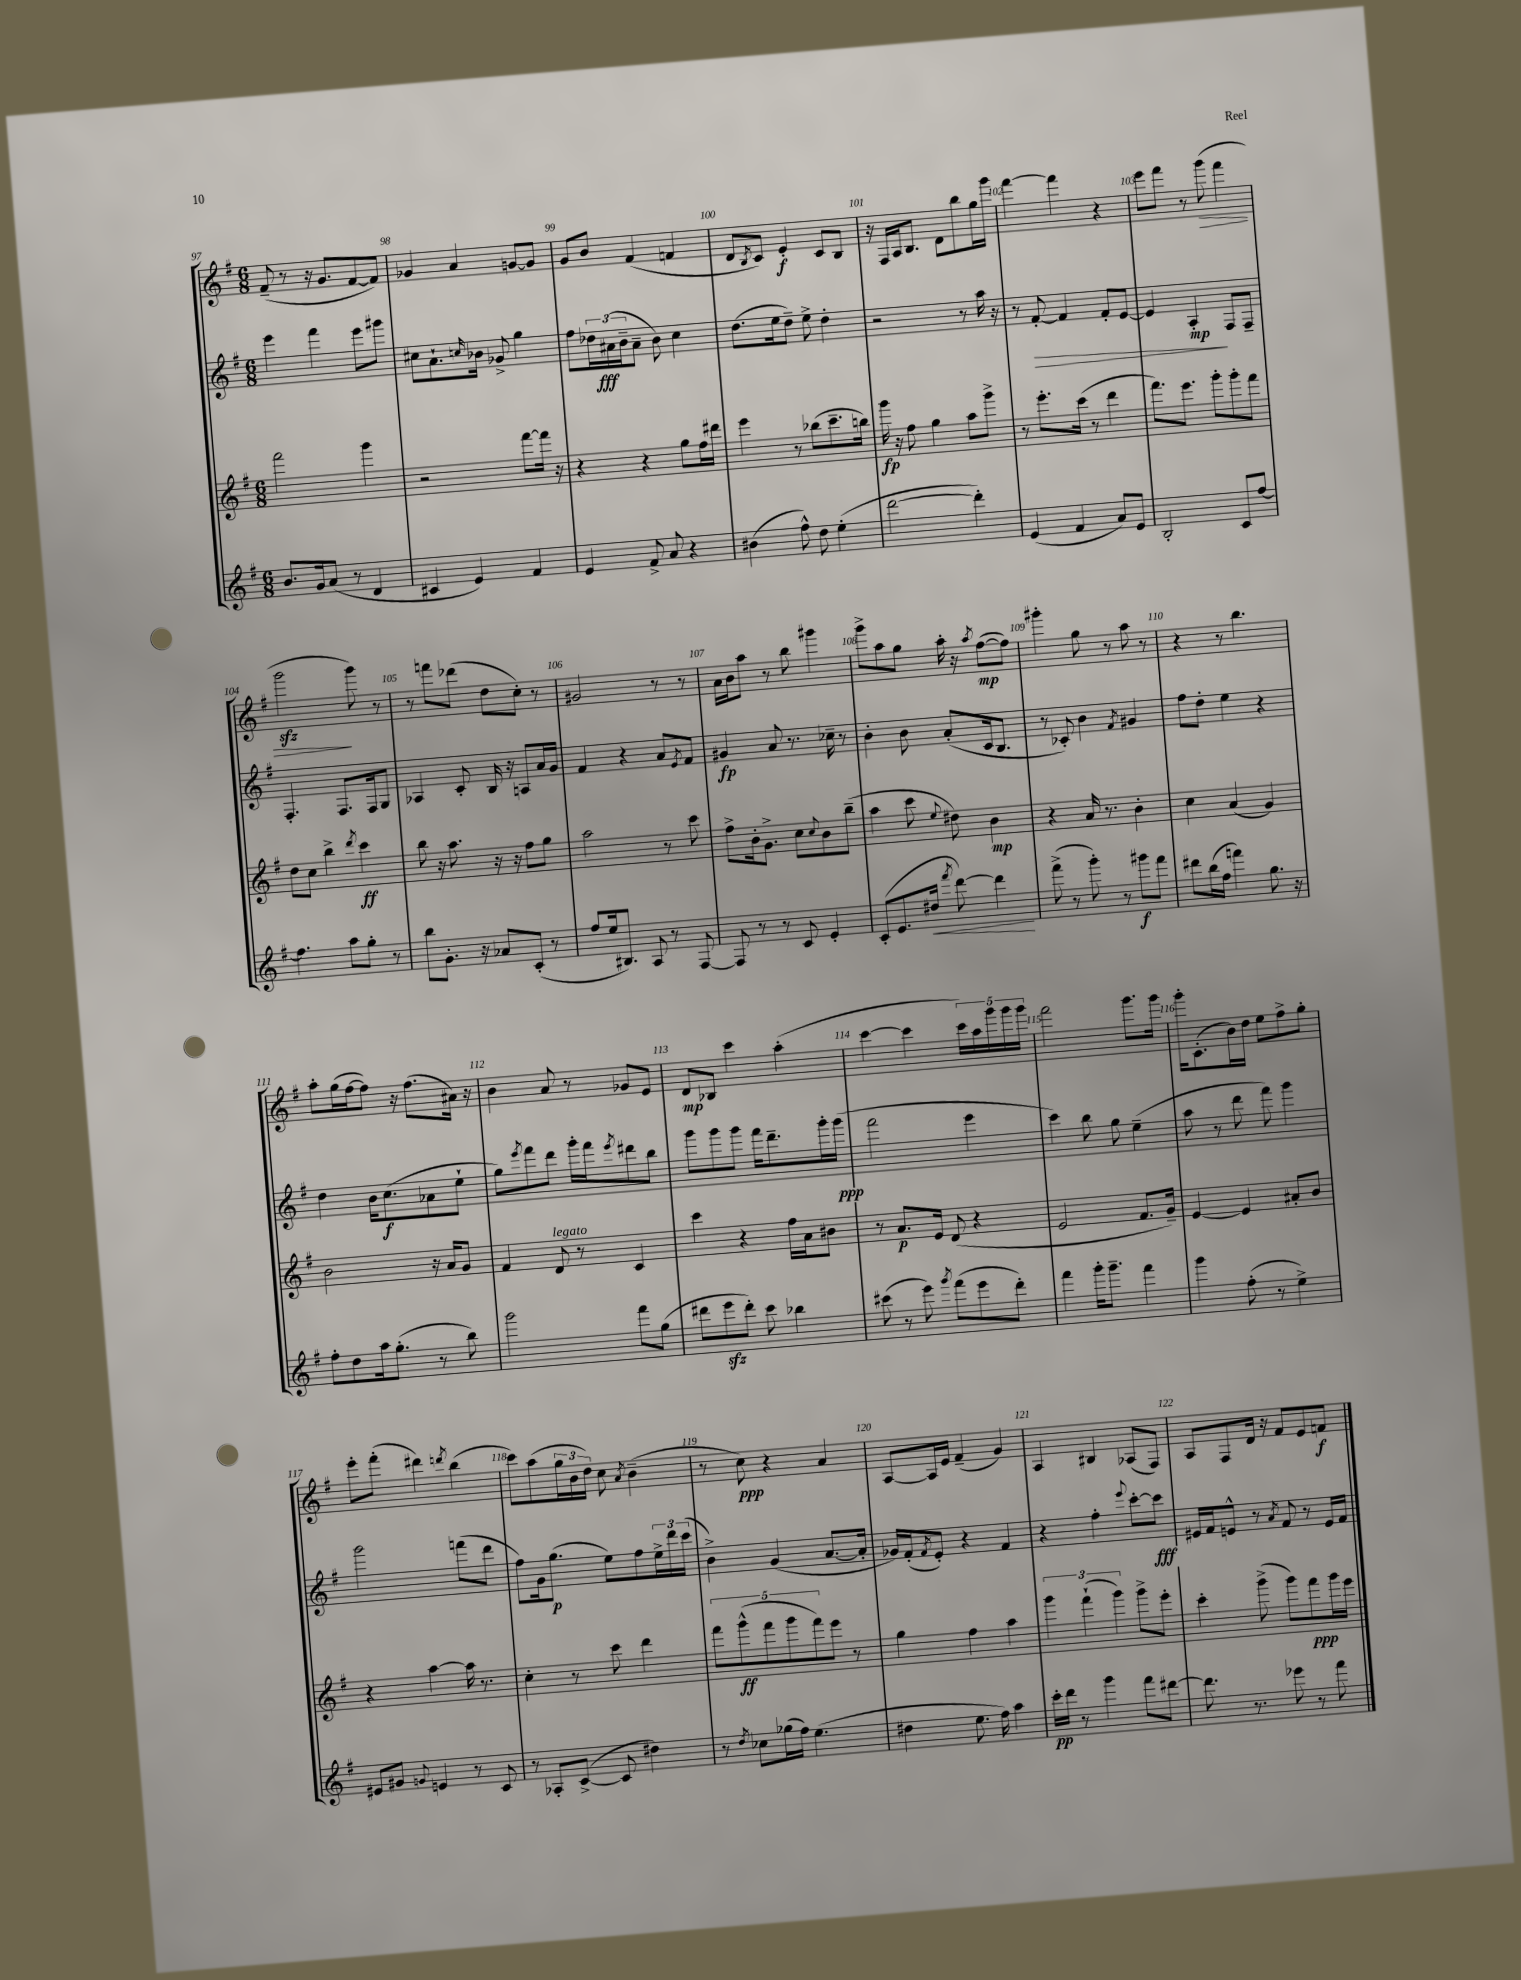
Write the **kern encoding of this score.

**kern	**dynam	**kern	**dynam	**kern	**dynam	**kern	**dynam
*part4	*part4	*part3	*part3	*part2	*part2	*part1	*part1
*staff4	*staff4	*staff3	*staff3	*staff2	*staff2	*staff1	*staff1
*clefG2	*	*clefG2	*	*clefG2	*	*clefG2	*
*k[f#]	*	*k[f#]	*	*k[f#]	*	*k[f#]	*
*M6/8	*	*M6/8	*	*M6/8	*	*M6/8	*
=97	=97	=97	=97	=97	=97	=97	=97
8.b/L	.	2fff#\	.	4eee\	.	(8f#~/	.
.	.	.	.	.	.	8r	.
16g/k	.	.	.	.	.	.	.
(8a/J	.	.	.	4fff#\	.	16r	.
.	.	.	.	.	.	8.g/L	.
8r	.	.	.	.	.	.	.
4d/	.	4ggg\	.	8eee\L	.	[8f#/	.
.	.	.	.	8ggg#X\J	.	8f#/J])	.
=98	=98	=98	=98	=98	=98	=98	=98
4c#X/	.	2r	.	8cc#X\L	.	4g-X/	.
.	.	.	.	8.a`\	.	.	.
4e/)	.	.	.	.	.	4a/	.
.	.	.	.	16qqccn/	.	.	.
.	.	.	.	16b-X\Jk	.	.	.
.	.	.	.	8g-X^/	.	.	.
4f#/	.	[8fff#\L	.	4gg\	.	[8gn/L	.
.	.	16fff#\Jk]	.	.	.	8g/J]	.
.	.	16r	.	.	.	.	.
=99	=99	=99	=99	=99	=99	=99	=99
4e/	.	4r	.	8ff#\L	.	8g/L	.
.	.	.	.	24dd-X\L	.	8b/J	.
.	.	.	.	(24a#X\	fff	.	.
.	.	.	.	24b~\J	.	.	.
8f#^/	.	4r	.	8a#~\J	.	(4f#/	.
8a/	.	.	.	8b\)	.	.	.
4r	.	8gg\L	.	4cc\	.	4fn/	.
.	.	16ff#\L	.	.	.	.	.
.	.	16ddd#X\JJ	.	.	.	.	.
=100	=100	=100	=100	=100	=100	=100	=100
(4b#X\	.	4eee\	.	(8.dd\L	.	8d/L	.
.	.	.	.	.	.	8qB/	.
.	.	.	.	.	.	8c/J)	.
.	.	.	.	16ee\k	.	.	.
8ff#^^\)	.	8r	.	8dd~\J)	.	4e'/	f
8dd\	.	(8bb-X\L	.	8ee^\	.	.	.
(4ee'\	.	8.ccc~\	.	4dd'\	.	8c/L	.
.	.	.	.	.	.	8B/J	.
.	.	16bbn\Jk)	.	.	.	.	.
=101	=101	=101	=101	=101	=101	=101	=101
[2ddd\	.	16ggg\	fp	2r	.	16r	.
.	.	16r	.	.	.	16F#/LL	.
.	.	8ff#\	.	.	.	16A/J	.
.	.	.	.	.	.	8.B/J	.
.	.	4gg\	.	.	.	.	.
.	.	.	.	.	.	8d\L	.
4ddd'\])	.	8aa\L	.	8r	.	8bb\	.
.	.	8ggg^\J	.	16aa\	.	16gg\L	.
.	.	.	.	16r	.	16ggg\JJ	.
=102	=102	=102	=102	=102	=102	=102	=102
(4e/	.	8r	.	8r	.	[4fff#\	.
!	!	!	!	!	!LO:HP:b	!	!
.	.	8.eee'\L	.	[8f#'/	>	.	.
4f#/	.	.	.	4f#/]	.	4fff#\]	.
.	.	(16ccc\Jk	.	.	.	.	.
.	.	8r	.	.	.	.	.
8a/L)	.	4ddd\	.	8f#'/L	.	4r	.
8e/J	.	.	.	[8e/J	.	.	.
=103	=103	=103	=103	=103	=103	=103	=103
2B'/	.	8.fff#\L)	.	4e/]	.	8eee\L	.
.	.	.	.	.	.	8fff#\J	.
.	.	8.eee\J	.	.	.	.	.
.	.	.	.	4A'/	mp	8r	.
!	!	!	!	!	!	!	!LO:HP:b
.	.	8ggg'\L	.	.	.	(8ggg\	>
8c/L	.	8ggg'\	.	8F#/L	]	4fff#\	.
[8ff#/J	.	8fff#\J	.	8F#~/J	.	.	.
!!LO:LB:g=z
=104	=104	=104	=104	=104	=104	=104	=104
4.ff#\]	.	8dd\L	.	4.F#'/	.	2gggzz\	.
.	.	8cc\J	.	.	.	.	.
.	.	4bb^\	.	.	.	.	.
8aa\L	.	.	.	8.F#/L	.	.	.
.	.	8qddd/	.	.	.	.	.
8gg'\J	.	4ccc\	ff	.	.	8ggg\)	]
.	.	.	.	16F#/k	.	.	.
8r	.	.	.	8G/J	.	8r	.
=105	=105	=105	=105	=105	=105	=105	=105
8bb\L	.	8bb\	.	4A-X/	.	8r	.
8.g'\J	.	16r	.	.	.	8fffn\L	.
.	.	8.aa\	.	.	.	.	.
.	.	.	.	8c'/	.	(8ddd-X\J	.
16r	.	.	.	.	.	.	.
8a-X/L	.	16r	.	16B/	.	8dd\L	.
.	.	16r	.	16r	.	.	.
(8c'/J	.	8ff#\L	.	8An/L	.	8cc'\J)	.
8r	.	8gg\J	.	16a/L	.	8r	.
.	.	.	.	16g/JJ	.	.	.
=106	=106	=106	=106	=106	=106	=106	=106
8ff#/L	.	2aa\	.	4f#/	.	2g#X/	.
16ee/k	.	.	.	.	.	.	.
8.B#X/J)	.	.	.	.	.	.	.
.	.	.	.	4r	.	.	.
8A/	.	.	.	.	.	.	.
8r	.	8r	.	8a/L	.	8r	.
.	.	.	.	8qe/	.	.	.
[8F#/	.	8ccc\	.	8f#/J	.	8r	.
=107	=107	=107	=107	=107	=107	=107	=107
8F#/]	.	8ff#^\L	.	4g#X/	fp	16a\LL	.
.	.	.	.	.	.	16b\J	.
8r	.	16b'\k	.	.	.	8aa\J	.
.	.	8.g^\J	.	.	.	.	.
8r	.	.	.	8a/	.	8r	.
8c/	.	8cc\L	.	8.r	.	8bb\	.
.	.	8qqcc/	.	.	.	.	.
4e'/	.	8b\	.	.	.	4ggg#X\	.
.	.	.	.	16cc-X~\	.	.	.
.	.	(8bb~\J	.	8r	.	.	.
=108	=108	=108	=108	=108	=108	=108	=108
(8c'/L	.	4aa\	.	4b'\	.	8ggg^\L	.
8.e/	.	.	.	.	.	8aa\	.
.	.	8ccc\	.	8b\	.	8gg\J	.
!	!LO:HP:b	!	!	!	!	!	!
16dd#X/Jk	<	.	.	.	.	.	.
8qfff#/	.	8qqee/	.	.	.	.	.
[8ddd\)	.	8dd#X\)	.	(8a'/L	.	16aa'\	.
.	.	.	.	.	.	16r	.
.	.	.	.	.	.	8qaa/	.
4ddd\]	.	4b\	mp	16c/k	.	([8ff#\L	mp
.	.	.	.	8.B/J	.	.	.
.	.	.	.	.	.	8ff#\J])	.
.	[	.	.	.	.	.	.
=109	=109	=109	=109	=109	=109	=109	=109
(8fff#^\	.	4r	.	8r	.	4ggg#X'\	.
8r	.	.	.	8c-X'/)	.	.	.
8ggg'\)	.	16a/	.	4b\	.	8gg\	.
.	.	8.r	.	.	.	.	.
8r	.	.	.	.	.	8r	.
.	.	.	.	8qf#/	.	.	.
8ggg#X\L	f	4b'\	.	4g#X/	.	8aa\	.
8fff#\J	.	.	.	.	.	8r	.
=110	=110	=110	=110	=110	=110	=110	=110
8ddd#X\L	.	4cc\	.	8ff#\L	.	4r	.
(16bb\L	.	.	.	8dd'\J	.	.	.
16ff#\JJ	.	.	.	.	.	.	.
4fffn\)	.	(4a/	.	4ee\	.	8r	.
.	.	.	.	.	.	4.bb\	.
8.gg\	.	4g/)	.	4r	.	.	.
16r	.	.	.	.	.	.	.
!!LO:LB:g=z
=111	=111	=111	=111	=111	=111	=111	=111
8ff#'\L	.	2b\	.	4dd\	.	8aa'\L	.
8dd\	.	.	.	.	.	(16gg\L	.
.	.	.	.	.	.	[16ff#\J	.
16aa\k	.	.	.	16b\KL	.	8ff#\J])	.
(8.gg'\J	.	.	.	(8.cc\	f	.	.
.	.	.	.	.	.	16r	.
.	.	.	.	.	.	(8.ff#\L	.
8r	.	16r	.	8a-X\	.	.	.
.	.	16a/KL	.	.	.	.	.
8bb\)	.	8g/J	.	8ee`\J	.	16a#X\Jk)	.
.	.	.	.	.	.	16r	.
=112	=112	=112	=112	=112	=112	=112	=112
2ggg\	.	4f#/	.	8gg\L)	.	4b\	.
.	.	.	.	8qeee/	.	.	.
.	.	.	.	8fff#\	.	.	.
!	!	!LO:TX:a:i:t=legato	!	!	!	!	!
.	.	8d/	.	8ddd\J	.	8a/	.
.	.	8r	.	16ggg'\LL	.	8r	.
.	.	.	.	16fff#\J	.	.	.
.	.	.	.	8qeee/	.	.	.
8fff#\L	.	4c/	.	8ddd#X\	.	8g-X/L	.
(8gg\J	.	.	.	8bb\J	.	8e/J	.
=113	=113	=113	=113	=113	=113	=113	=113
8ddd#X\L	.	4ccc\	.	8ggg\L	.	8d/L	mp
8eeezz\	.	.	.	8ggg\	.	8B-X/J	.
8ddd#'\J)	.	4r	.	8ggg\J	.	4ccc\	.
8ccc\	.	.	.	16fff#\KL	.	.	.
.	.	.	.	8.ddd~\	.	.	.
4bb-X\	.	16ff#\LL	.	.	.	(4aa'\	.
.	.	16a\J	.	.	.	.	.
.	.	8b#X\J	.	16ggg'\L	.	.	.
.	.	.	.	(16ggg\JJ	ppp	.	.
=114	=114	=114	=114	=114	=114	=114	=114
(8ccc#X\	.	8r	.	2fff#\	.	[4ccc\	.
8r	.	8.a/L	p	.	.	.	.
8eee\)	.	.	.	.	.	4ccc\]	.
.	.	16e/Jk	.	.	.	.	.
8qggg/	.	.	.	.	.	.	.
(8fff#\L	.	(8d/	.	.	.	.	.
8eee\	.	4r	.	4eee\	.	20ccc\LL)	.
.	.	.	.	.	.	20aa\	.
.	.	.	.	.	.	20ggg\	.
8ddd'\J)	.	.	.	.	.	.	.
.	.	.	.	.	.	20ggg\	.
.	.	.	.	.	.	20ggg\JJ	.
=115	=115	=115	=115	=115	=115	=115	=115
4fff#\	.	2e/	.	4ccc\)	.	2fff#\	.
16ggg'\KL	.	.	.	8bb\	.	.	.
8.ggg~\J	.	.	.	.	.	.	.
.	.	.	.	8gg\	.	.	.
4fff#\	.	8.f#/L	.	(4ee~\	.	8.ggg\L	.
.	.	16g~/Jk)	.	.	.	16ggg\Jk	.
=116	=116	=116	=116	=116	=116	=116	=116
4ggg\	.	[4e/	.	8aa\	.	16ggg'\KL	.
.	.	.	.	.	.	(8.c'\	.
.	.	.	.	8r	.	.	.
(8ff#'\	.	4e/]	.	8ddd\	.	16b\L)	.
.	.	.	.	.	.	16dd\JJ	.
8r	.	.	.	8fff#\)	.	8ee\L	.
4ee^\)	.	8a#X'/L	.	4ggg\	.	8ff#^\	.
.	.	8b/J	.	.	.	8gg'\J	.
!!LO:LB:g=z
=117	=117	=117	=117	=117	=117	=117	=117
8e#X/L	.	4r	.	2ggg\	.	8eee'\L	.
8g#X/J	.	.	.	.	.	(8fff#'\J	.
8qqgn/	.	.	.	.	.	.	.
4en/	.	[4aa\	.	.	.	4ddd#X\)	.
.	.	.	.	.	.	8qdddn/	.
8r	.	16aa\]	.	(8fffn\L	.	(4bb\	.
.	.	8.r	.	.	.	.	.
8c/	.	.	.	8ddd\J	.	.	.
=118	=118	=118	=118	=118	=118	=118	=118
8r	.	4cc'\	.	8ff#\L)	.	8ccc\L)	.
8A-X'/L	.	.	.	16g\k	.	(8aa\	.
.	.	.	.	(8.gg\J	p	.	.
([8c^/J	.	8r	.	.	.	24gg\L	.
.	.	.	.	.	.	24b\	.
.	.	.	.	.	.	24dd\JJ)	.
8c/]	.	8ccc\	.	8ee\L)	.	8cc\	.
.	.	.	.	.	.	8qa/	.
4dd#X\)	.	4ddd\	.	8ff#\	.	(4b~\	.
.	.	.	.	24ee^\L	.	.	.
.	.	.	.	24ddd\	.	.	.
.	.	.	.	(24ccc\JJ	.	.	.
=119	=119	=119	=119	=119	=119	=119	=119
8r	.	10fff#\L	.	4b^\)	.	8r	.
.	.	(10ggg^^\	ff	.	.	.	.
8qdd/	.	.	.	.	.	.	.
8cc-X\L	.	.	.	.	.	8cc\)	ppp
.	.	10fff#\	.	.	.	.	.
(16gg-X\L	.	.	.	(4g/	.	4r	.
.	.	10ggg\	.	.	.	.	.
16ff#\JJ)	.	.	.	.	.	.	.
(4.ee\	.	.	.	.	.	.	.
.	.	10fff#\)	.	.	.	.	.
.	.	8eee\J	.	[8.a/L	.	4a/	.
.	.	8r	.	.	.	.	.
.	.	.	.	16a'/Jk]	.	.	.
=120	=120	=120	=120	=120	=120	=120	=120
4dd#X\	.	4gg\	.	16g-X/LL)	.	[8A/L	.
.	.	.	.	(16f#'/J	.	.	.
.	.	.	.	8qf#/	.	.	.
.	.	.	.	8e'/J)	.	16A/L]	.
.	.	.	.	.	.	16e/JJ	.
8.ee\	.	4ff#\	.	4r	.	(4f#~/	.
16ff#\)	.	.	.	.	.	.	.
4aa\	.	4aa\	.	4f#/	.	4g/)	.
=121	=121	=121	=121	=121	=121	=121	=121
16ccc'\LL	pp	6ggg\	.	4r	.	4A/	.
16ddd\JJ	.	.	.	.	.	.	.
8r	.	.	.	.	.	.	.
.	.	(6fff#`\	.	.	.	.	.
4ggg\	.	.	.	4ff#'\	.	4B#X/	.
.	.	6ggg\)	.	.	.	.	.
.	.	.	.	8qqeee/	.	.	.
8fff#\L	.	8ggg^\L	.	[8ccc'\L	.	(8A-X/L	.
[8ddd#X\J	.	8eee'\J	.	8ccc\J]	fff	8F#/J)	.
=122	=122	=122	=122	=122	=122	=122	=122
8.ddd#\]	.	4ccc'\	.	16e#X/LL	.	8A/L	.
.	.	.	.	16f#/J	.	.	.
.	.	.	.	8en^^/J	.	8F#/	.
8.r	.	.	.	.	.	.	.
.	.	(8ggg^\	.	8r	.	16d/Jk	.
.	.	.	.	.	.	16r	.
.	.	.	.	8qa/	.	.	.
8eee-X\	.	8ggg\L)	.	8f#/	.	8f#/L	.
8r	.	8fff#\	ppp	8r	.	8e/	.
8fff#\	.	16ggg\L	.	16e/LL	.	8fn/J	f
.	.	16eee\JJ	.	16f#/JJ	.	.	.
==	==	==	==	==	==	==	==
*-	*-	*-	*-	*-	*-	*-	*-
